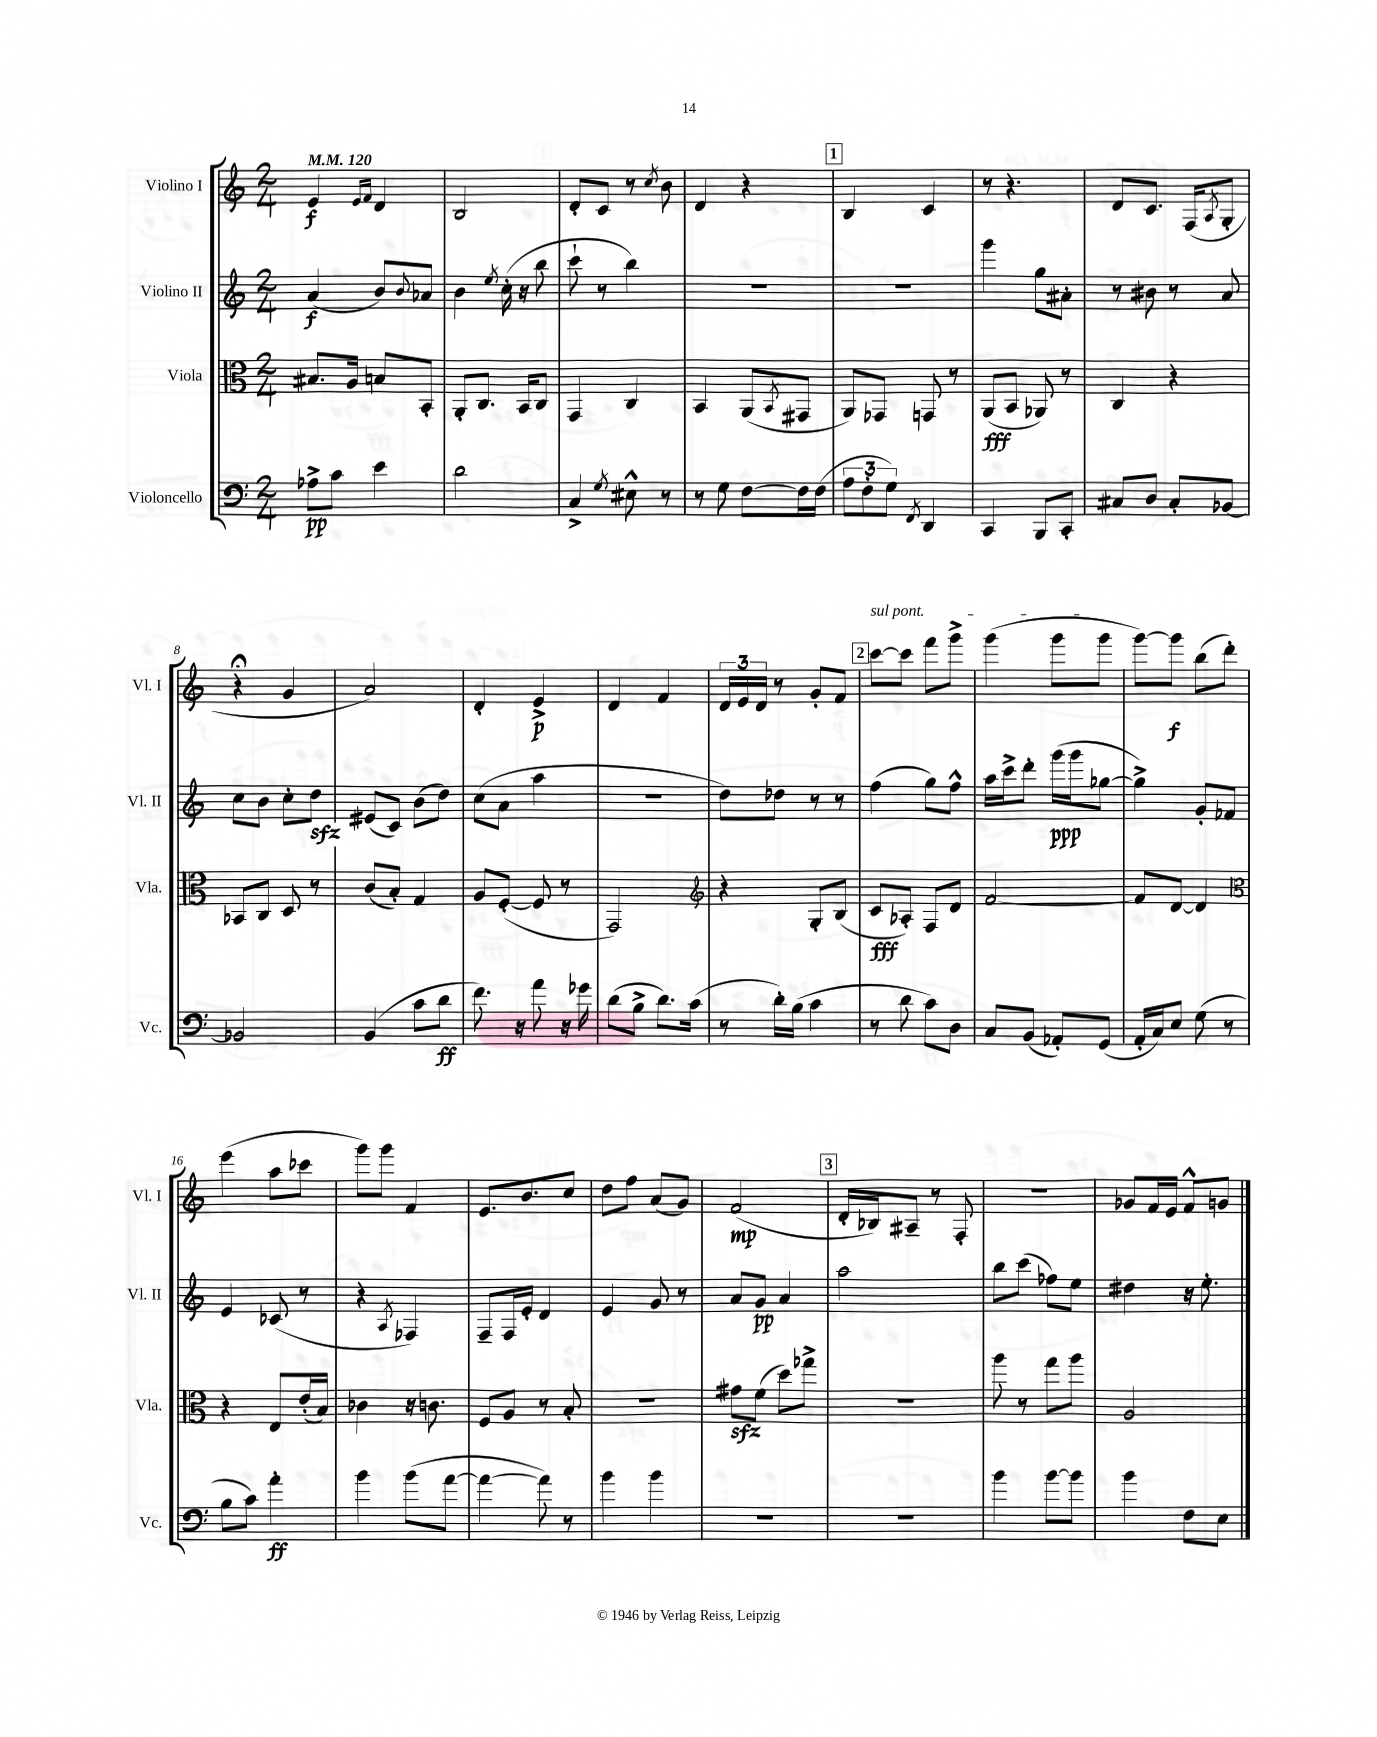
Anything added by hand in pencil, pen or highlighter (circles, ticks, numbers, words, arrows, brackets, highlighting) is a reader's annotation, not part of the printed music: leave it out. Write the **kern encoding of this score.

**kern	**kern	**kern	**kern
*staff4	*staff3	*staff2	*staff1
*clefF4	*clefC3	*clefG2	*clefG2
*k[]	*k[]	*k[]	*k[]
*M2/4	*M2/4	*M2/4	*M2/4
*MM120	*MM120	*MM120	*MM120
8A-^\L	8.B#/L	(4a/	4e/
8c\J	.	.	.
.	16A/Jk	.	.
.	.	.	16qqe/LL
.	.	.	16qqf/JJ
4e\	8B/L	8b/L)	4d/
.	.	8qqb/	.
.	8BB'/J	8a-/J	.
=	=	=	=
2d\	8AA'/L	4b\	2B/
.	8.C/J	.	.
.	.	8qee/	.
.	.	(16cc'\	.
.	16BB/LK	16r	.
.	8C/J	8bb\	.
=	=	=	=
4C^/	4GG/	8ccc`\	8d'/L
.	.	8r	8c/J
8qG/	.	.	.
8E#^^\	4C/	4bb\)	8r
.	.	.	8qcc/
8r	.	.	8b\
=	=	=	=
8r	4BB/	2r	4d/
8G\	.	.	.
[8F\L	(8AA/L	.	4r
.	8qBB/	.	.
16F\]L	8GG#/J	.	.
(16F\JJ	.	.	.
=	=	=	=
12A\L	8AA/L)	2r	4B/
12F'\	.	.	.
.	8GG-/J	.	.
12G\J)	.	.	.
8qFF/	.	.	.
4DD/	8GG/	.	4c/
.	8r	.	.
=	=	=	=
4CC/	(8AA/L	4ggg\	8r
.	8BB/J	.	4.r
8BBB/L	8AA-/)	8gg\L	.
8CC'/J	8r	8a#'\J	.
=	=	=	=
8C#/L	4C/	8r	8d/L
8D/J	.	8b#\	8.c/J
8C#'/L	4r	8r	.
.	.	.	(16F/LK
.	.	.	8qA/
[8BB-/J	.	8a/	8G'/J
=	=	=	=
2BB-/]	8BB-/L	8cc\L	4r;
.	8C/J	8b\J	.
.	8D/	8cc'\L	4g/
.	8r	8dd\J	.
=	=	=	=
(4BB/	(8c/L	(8e#/L	2a/)
.	8B'/J)	8c/J)	.
8c\L	4G/	(8b\L	.
8d\J	.	8dd\J)	.
=	=	=	=
8.f\)	8A/L	(8cc\L	4d'/
.	([8F'/J	8a\J	.
16r	.	.	.
8a\	8F/]	4aa\	4e^/
16r	8r	.	.
16g-\	.	.	.
=	=	=	=
(8d\L	2GG/)	2r	4d/
8B^\J	.	.	.
8.d\L)	.	.	4f/
(16c\Jk	.	.	.
=	=	=	=
*	*clefG2	*	*
8r	4r	8dd\L)	24d/LL
.	.	.	24e/
.	.	.	24d/JJ
16d'\LL)	.	8dd-\J	8r
(16B\JJ	.	.	.
4c\	8G'/L	8r	8g'/L
.	(8B/J	8r	8f/J
=	=	=	=
8r	8c/L	(4ff\	[8ccc\L
8d\	8A-'/J)	.	8ccc\]J
8c\L)	8F/L	8gg\L)	8fff\L
8D\J	8d/J	8ff^^\J	8ggg^\J
=	=	=	=
8C/L	[2f/	16aa\LL	(4ggg\
.	.	16ccc^\J	.
(8BB/J	.	8ddd'\J	.
8AA-'/L)	.	(16ggg\LL	8ggg\L
.	.	16ggg\J	.
(8GG/J	.	[8gg-\J	8ggg\J
=	=	=	=
16AA'/LL	8f/]L	4gg-^\])	[8ggg\L)
16C/J)	.	.	.
8E/J	[8d/J	.	8ggg\]J
(8G\	4d/]	8g'/L	(8bb\L
8r	.	8f-/J	8ddd'\J)
=	=	=	=
*	*clefC3	*	*
8B\L	4r	4e/	(4eee\
8c\J)	.	.	.
4a'\	8E/L	(8c-/	8aa\L
.	(16e'/L	8r	8ccc-\J
.	16B/JJ)	.	.
=	=	=	=
4b\	4c-\	4r	8ggg\L)
.	.	.	8ggg\J
.	.	8qA/	.
(8b\L	16r	4F-/)	4f/
.	8.c\	.	.
[8a\J	.	.	.
=	=	=	=
4a\_	8F/L	8F~/L	8.e/L
.	8A/J	16F/L	.
.	.	16e'/JJ	8.b/
8a\])	8r	4d/	.
8r	8B'/	.	8cc/J
=	=	=	=
4b\	2r	4e/	8dd\L
.	.	.	8ff\J
4b\	.	8g/	(8a/L
.	.	8r	8g/J)
=	=	=	=
2r	8g#\L	8a/L	(2f/
.	(8f\J	8g/J	.
.	8dd\L)	4a/	.
.	8gg-^\J	.	.
=	=	=	=
2r	2r	2aa\	16d'/LL
.	.	.	16B-/J)
.	.	.	8A#~/J
.	.	.	8r
.	.	.	8F'/
=	=	=	=
4b\	8aa\	8bb\L	2r
.	8r	(8ccc\J	.
[8b\L	8gg\L	8ff-\L)	.
8b\]J	8aa\J	8ee\J	.
=	=	=	=
4b\	2A/	4dd#\	8g-/L
.	.	.	16f/L
.	.	.	16e/JJ
8F\L	.	16r	8f^^/L
.	.	8.ee'\	.
8E\J	.	.	8g/J
==	==	==	==
*-	*-	*-	*-
